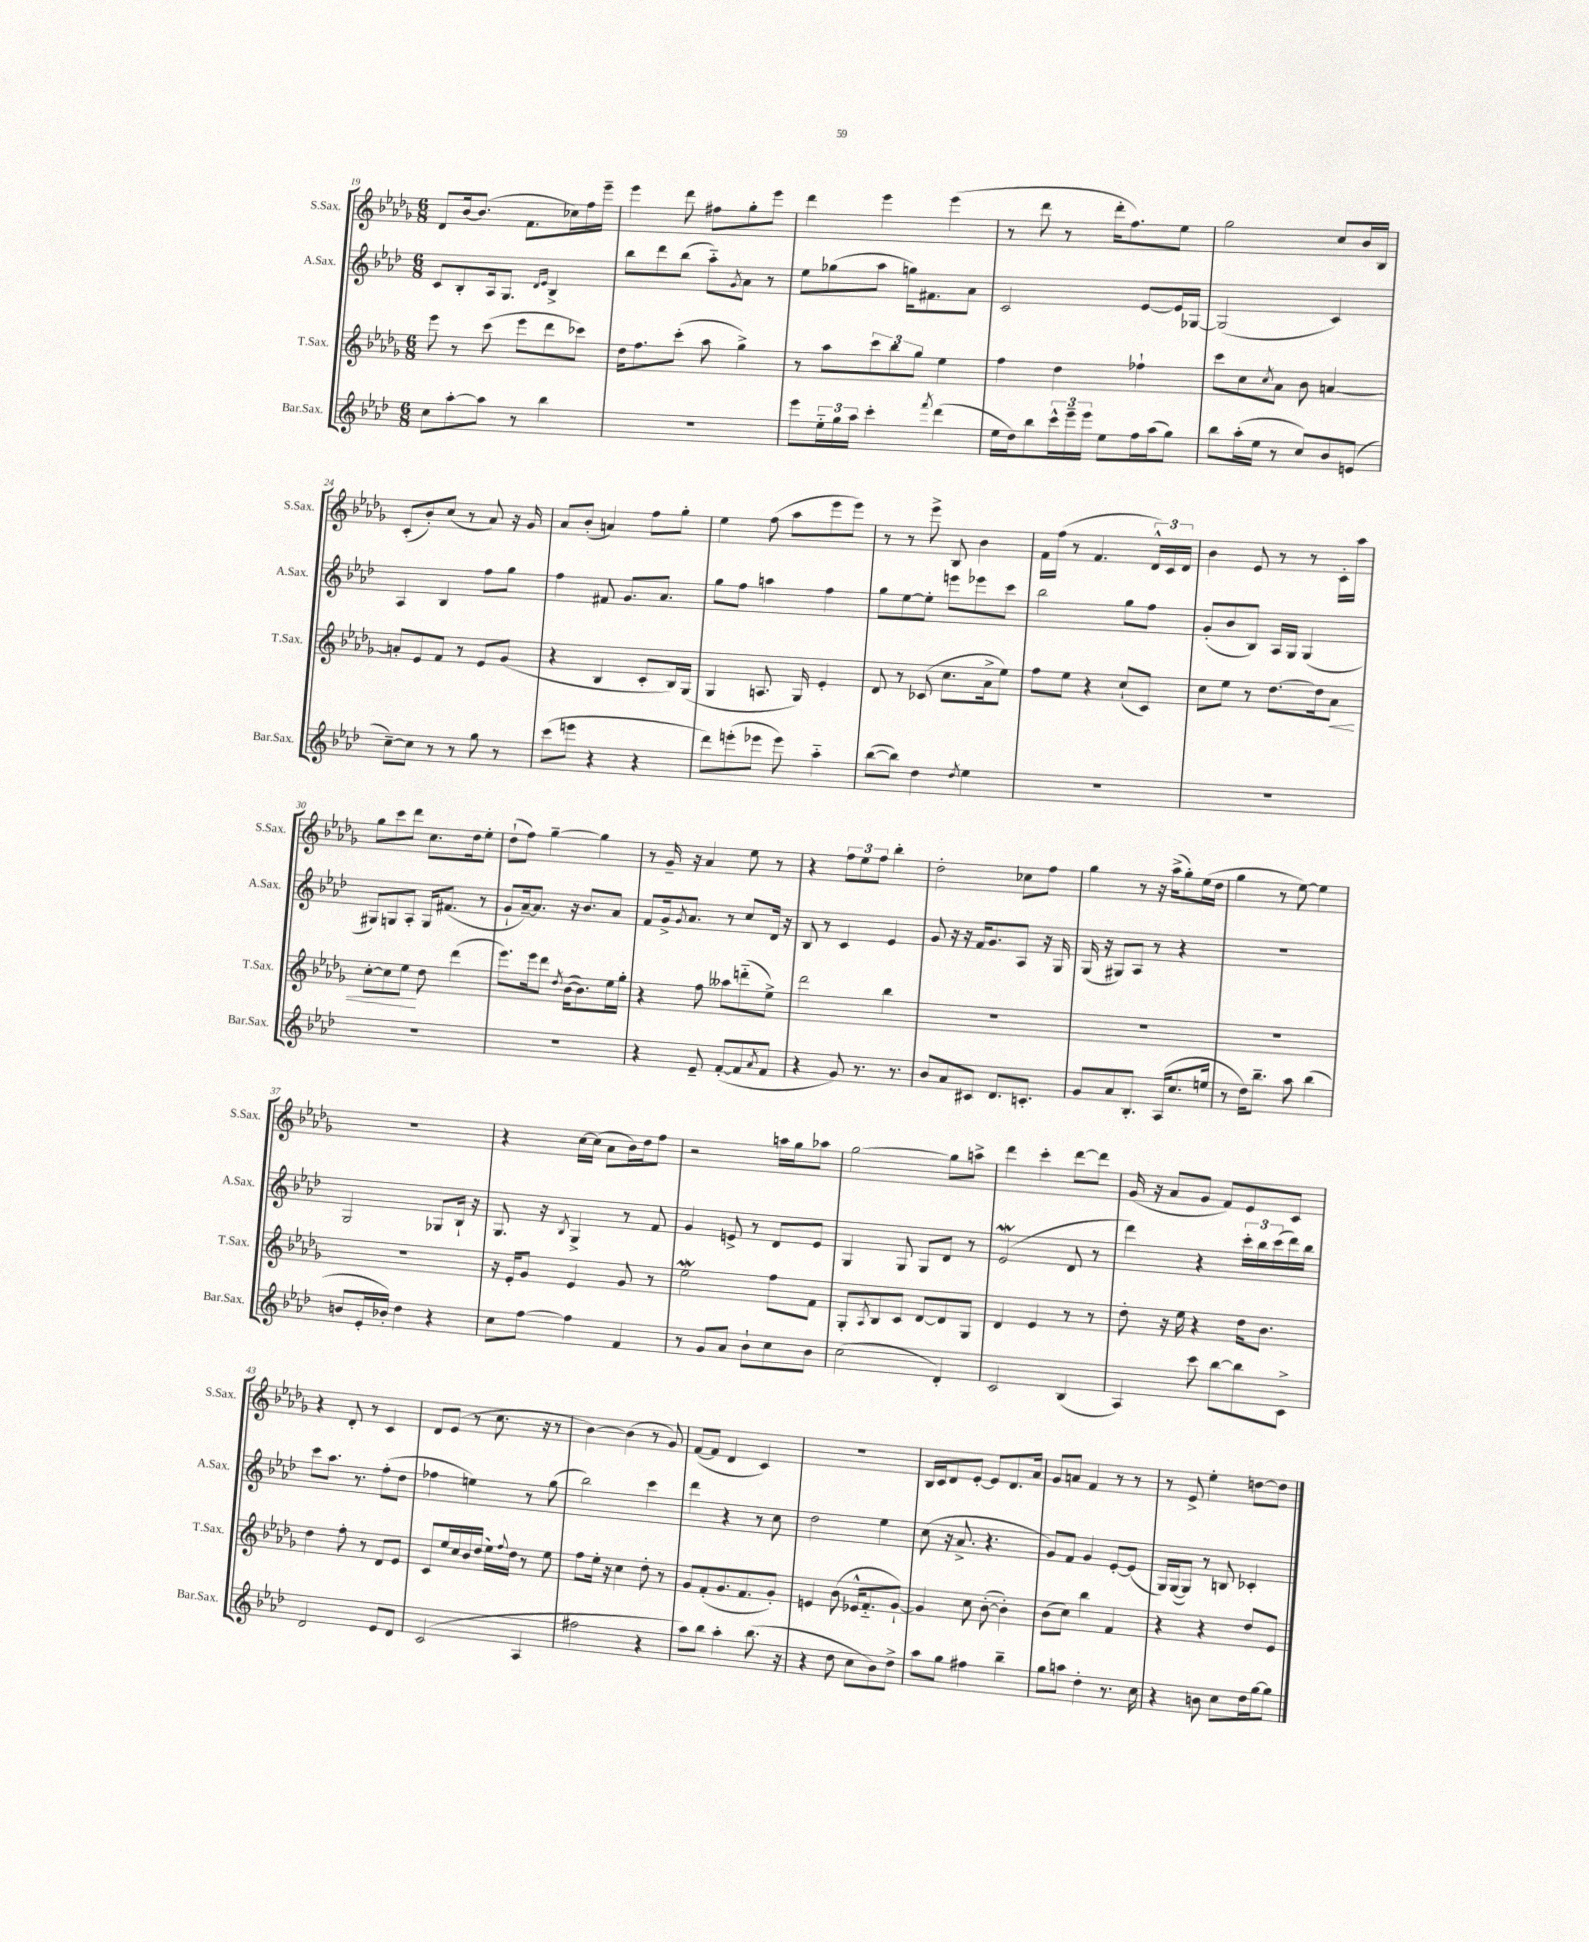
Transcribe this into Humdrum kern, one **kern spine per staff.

**kern	**kern	**dynam	**kern	**kern
*part4	*part3	*part3	*part2	*part1
*staff4	*staff3	*staff3	*staff2	*staff1
*I"Bar.Sax.	*I"T.Sax.	*	*I"A.Sax.	*I"S.Sax.
*I'Bar.Sax.	*I'T.Sax.	*	*I'A.Sax.	*I'S.Sax.
*clefG2	*clefG2	*	*clefG2	*clefG2
*k[b-e-a-d-]	*k[b-e-a-d-g-]	*	*k[b-e-a-d-]	*k[b-e-a-d-g-]
*M6/8	*M6/8	*	*M6/8	*M6/8
=19	=19	=19	=19	=19
8cc\L	8eee-\	.	8c/L	8d-/L
[8aa-'\	8r	.	8B-'/	[16b-/k
.	.	.	.	(8.b-/J]
8aa-\J]	(8ccc\	.	16A-/k	.
.	.	.	8.G/J	.
8r	8eee-\L	.	.	8.f\L
.	.	.	16qqd-/LL	.
.	.	.	16qqe-/JJ	.
4bb-\	8ddd-\	.	4B-^/	.
.	.	.	.	16cc-X\L)
.	8ccc-X\J)	.	.	16ff\
.	.	.	.	16eee-~\JJ
=20	=20	=20	=20	=20
2.r	16dd-\KL	.	8bb-\L	4eee-\
.	8.ff\	.	.	.
.	.	.	8ddd-\	.
.	(8ccc'\J	.	(8bb-\J	8ddd-\
.	8aa-\	.	8aa-\L)	8ff#X\L
.	.	.	8qg/	.
.	4gg-^\)	.	8a-\J	8gg-'\
.	.	.	8r	8eee-\J
=21	=21	=21	=21	=21
8eee-\L	8r	.	8ee-\L	4ddd-\
24ee-\L	8aa-\L	.	(8gg-X\	.
24gg\	.	.	.	.
24aa-\JJ	.	.	.	.
4ccc'\	12ccc\	.	8aa-\J	4eee-\
.	12bb-\	.	.	.
.	.	.	16ggn\KL)	.
.	12gg-\J	.	.	.
.	.	.	8.f#X\	.
8qfff/	.	.	.	.
(4ddd-\	4ee-\	.	.	(4eee-\
.	.	.	8a-\J	.
=22	=22	=22	=22	=22
16ee-\LL	4ff\	.	2c/	8r
16dd-\J)	.	.	.	.
8bb-\	.	.	.	8ddd-\
24ccc^^\L	4dd-\	.	.	8r
24eee-~\	.	.	.	.
24eee-\JJ	.	.	.	.
8ee-\L	.	.	.	16ddd-'\KL
.	.	.	.	8.ff\)
16ff\L	4ff-X`\	.	[8e-/L	.
(16aa-\J	.	.	.	.
8gg\J)	.	.	16e-/L]	8ee-\J
.	.	.	[16G-X/JJ	.
=23	=23	=23	=23	=23
8bb-\L	8ccc\L	.	(2G-/]	2gg-\
(16aa-'\L	8cc\	.	.	.
16ee-\JJ	.	.	.	.
.	8qcc/	.	.	.
8r	8a-\J	.	.	.
8cc/L)	8b-\	.	.	.
8b-/	[4an/	.	4c/)	8cc/L
(8en/J	.	.	.	16b-/L
.	.	.	.	16B-/JJ
!!LO:LB:g=z
=24	=24	=24	=24	=24
[8cc~\L)	8an'/L]	.	4A-/	(8c'/L
8cc\J]	8e-/	.	.	8b-'/)
8r	8f/J	.	4B-/	(8cc/J
8r	8r	.	.	8r
8gg\	8e-/L	.	8ff\L	8a-/)
8r	(8g-/J	.	8gg\J	16r
.	.	.	.	16g-/
=25	=25	=25	=25	=25
(8ccc\L	4r	.	4ff\	8a-/L
8eeen\J	.	.	.	(8b-'/J
4r	4B-/	.	8f#X/	4an/)
.	.	.	8.g/L	.
4r	8c'/L	.	.	8ff\L
.	.	.	8.a-/J	.
.	16B-/L)	.	.	8gg-'\J
.	(16G-/JJ	.	.	.
=26	=26	=26	=26	=26
8ddd-\L)	4G-/	.	8gg\L	4ee-\
(8eeen'\	.	.	8ff\J	.
8eee-X\J	8.An/	.	4aan\	(8ff\
8eee-\)	.	.	.	8aa-\L
.	16G-/)	.	.	.
4aa-\	4e-'/	.	4ff\	8eee-\
.	.	.	.	8eee-\J)
=27	=27	=27	=27	=27
([8bb-\L	8d-/	.	8gg\L	8r
8bb-\J])	8r	.	[8ee-\	8r
4dd-\	(8c-X/	.	8ee-'\J]	8eee-^\
.	8.cc\L	.	8eeen\L	8B-/
8qdd-/	.	.	.	.
4ee-\	.	.	8eee-X\	4b-\
.	16a-^\k	.	.	.
.	8ee-\J)	.	8ccc\J	.
=28	=28	=28	=28	=28
2.r	8ff\L	.	2bb-\	16f\LL
.	.	.	.	(16ff\JJ
.	8ee-\J	.	.	8r
.	4r	.	.	4.f/
.	(8cc`/L	.	8gg\L	.
.	8c/J)	.	8ff\J	24d-^^/LL)
.	.	.	.	24c/
.	.	.	.	24d-/JJ
=29	=29	=29	=29	=29
2.r	8cc\L	.	(8g'/L	4b-\
.	8ee-\J	.	8b-/	.
.	8r	.	8B-/J)	8e-/
.	[8.dd-\L	.	16A-/LL	8r
.	.	.	16G/JJ	.
.	.	.	(4G/	8r
.	16dd-\k]	.	.	.
!	!	!LO:HP:b	!	!
.	8a-\J	<	.	16c'\LL
.	.	.	.	16aa-\JJ
!!LO:LB:g=z
=30	=30	=30	=30	=30
2.r	[8cc'\L	.	8G#X/L)	8gg-\L
.	8cc\]	.	8Gn/	8ccc\
.	8ee-\J	.	8A-'/J	8ddd-\J
.	8dd-\	[	16G/KL	8.cc\L
.	.	.	(8.f#X/J	.
.	(4ddd-\	.	.	.
.	.	.	.	16dd-\k
.	.	.	8r	8ee-'\J
=31	=31	=31	=31	=31
2.r	8.eee-\L)	.	8g`/L	(8dd-`\L
.	.	.	[16a-~/k)	8ff\J)
.	16eee-\k	.	8.a-/J]	.
.	8ddd-\J	.	.	[4gg-~\
.	8qdd-/	.	.	.
.	([16b-\KL	.	16r	.
.	8.b-\])	.	8.b-/L	.
.	.	.	.	4gg-\]
.	16ee-\L	.	8a-/J	.
.	16gg-'\JJ	.	.	.
=32	=32	=32	=32	=32
4r	4r	.	8f/L	8r
.	.	.	16g^/k	16g-~/
.	.	.	8qg/	.
.	.	.	8.a-/J	16r
8e-~/	8ff\	.	.	4a-/
([8f'/L	8aa--X\L	.	8r	.
8f/]	(8dddn\	.	8cc/L	8ee-\
8qa-/	.	.	.	.
8f/J	8ee-^\J)	.	16d-/Jk	8r
.	.	.	16r	.
=33	=33	=33	=33	=33
4r	2ddd-\	.	8B-/	4r
.	.	.	8r	.
8g/)	.	.	4c/	12ff\L
.	.	.	.	12ee-\
8.r	.	.	.	.
.	.	.	.	12ff\J
.	4bb-\	.	4e-/	4bb-'\
8.r	.	.	.	.
=34	=34	=34	=34	=34
8b-/L	2.r	.	8g/	2dd-'\
8a-/	.	.	16r	.
.	.	.	16r	.
8c#X/J	.	.	16f/KL	.
.	.	.	8.g/	.
8.d-/L	.	.	.	.
.	.	.	8A-/J	8cc-X\L
8.cn'/J	.	.	.	.
.	.	.	16r	8ff\J
.	.	.	16G/	.
=35	=35	=35	=35	=35
8g/L	2.r	.	(16G/	4gg-\
.	.	.	16r	.
8a-/	.	.	8G#X/L)	.
8.B-'/J	.	.	8A-/J	8r
.	.	.	8r	16r
(16A-/KL	.	.	.	(16aa-^\KL
8.cc/	.	.	4r	8gg-'\)
.	.	.	.	(16ee-\L
16een/Jk	.	.	.	16dd-\JJ
=36	=36	=36	=36	=36
8r	2.r	.	2.r	4gg-\
16dd-\KL)	.	.	.	.
8.bb-~\J	.	.	.	.
.	.	.	.	8r
8aa-\	.	.	.	[8ee-\)
(4bb-\	.	.	.	4ee-\]
!!LO:LB:g=z
=37	=37	=37	=37	=37
8bn/L	2.r	.	2G/	2.r
16e-'/L	.	.	.	.
16b-X'/JJ)	.	.	.	.
4dd-\	.	.	.	.
4r	.	.	8G-X/L	.
.	.	.	16B-`/Jk	.
.	.	.	16r	.
=38	=38	=38	=38	=38
8cc\L	16r	.	8.G/	4r
.	16e-'/KL	.	.	.
[8ff\J	8g-/J	.	.	.
.	.	.	16r	.
.	.	.	8qB-/	.
4ff\]	4e-/	.	4G^/	[16cc\LL
.	.	.	.	(16cc\JJ]
.	.	.	.	8a-\L
4f/	8g-/	.	8r	16b-\L)
.	.	.	.	16dd-\J
.	8r	.	8f/	8ff\J
=39	=39	=39	=39	=39
8r	2ee-W\	.	4g/	2r
8g/L	.	.	.	.
8a-/J	.	.	8en^/	.
8b-`\L	.	.	8r	.
8cc\	8ff\L	.	8d-/L	16aan\LL
.	.	.	.	16gg-\J
8b-\J	8f\J	.	8e/J	8aa-X\J
=40	=40	=40	=40	=40
(2cc\	8G-'/L	.	4G/	[2gg-\
.	8qA-/	.	.	.
.	8B-/	.	.	.
.	8c/J	.	8G/	.
.	[8d-/L	.	8G/L	.
4d-'/)	8d-/]	.	8d-/J	8gg-\L]
.	8G-/J	.	8r	8aan^\J
=41	=41	=41	=41	=41
2c/	4d-/	.	(2e-W/	4ddd-\
.	4e-/	.	.	4ccc'\
(4B-/	8r	.	8d-/	[8ddd-\L
.	8r	.	8r	8ddd-\J]
=42	=42	=42	=42	=42
4A-/)	8dd-'\	.	4ddd-\)	(16g-/
.	.	.	.	16r
.	16r	.	.	8a-/L
.	16ee-\	.	.	.
8ccc\	4r	.	4r	8g-/J
[8bb-\L	.	.	.	8f/L)
8bb-\]	16dd-\KL	.	24ccc'\LL	8e-/
.	.	.	24bb-\	.
.	8.b-\J	.	.	.
.	.	.	(24ccc\	.
8c^\J	.	.	16ddd-\)	8c/J
.	.	.	16bb-\JJ	.
!!LO:LB:g=z
=43	=43	=43	=43	=43
2d-/	4dd-\	.	8ccc\L	4r
.	.	.	8.aa-\J	.
.	8ff'\	.	.	8d-'/
.	.	.	8.r	.
.	8r	.	.	8r
8e-/L	8d-/L	.	(8ff'\L	4c/
8d-/J	8e-/J	.	8dd-\J	.
=44	=44	=44	=44	=44
(2c/	8c/L	.	4ff-X\	8d-/L
.	16ee-/L	.	.	(8e-/J
.	16cc/	.	.	.
.	16b-/	.	4een\)	8r
.	(16dd-/JJ	.	.	.
.	16ee-\LL)	.	.	8.cc\
.	8qqff/	.	.	.
.	16dd-\JJ	.	.	.
4A-/	8r	.	8r	.
.	.	.	.	16r
.	8ee-\	.	(8gg\	8r
=45	=45	=45	=45	=45
2ff#X\	8ff\L	.	2bb-\)	[4b-\)
.	16ee-'\Jk	.	.	.
.	16r	.	.	.
.	4cc\	.	.	(4b-\]
4r	8dd-'\	.	4ccc\	8r
.	8r	.	.	8g-/)
=46	=46	=46	=46	=46
8aa-\L)	8g-/L	.	4ddd-\	([8f/L
8bb-\J	(8f'/	.	.	8f/J]
4aa-'\	8.g-/	.	4r	4d-/
.	8.f/	.	.	.
(8.bb-\	.	.	8r	4c/)
.	8g-'/J)	.	8cc\	.
16r	.	.	.	.
=47	=47	=47	=47	=47
4r	4en/	.	2dd-\	2.r
8dd-\	(8b-\	.	.	.
8cc\L	16e-X^^/KL	.	.	.
.	8.f/	.	.	.
8b-\)	.	.	4ee-\	.
8dd-^\J	[8g-`/J)	.	.	.
=48	=48	=48	=48	=48
8aa-\L	4g-/]	.	(8cc\	16B-/LL
.	.	.	.	16c/J
8gg\J	.	.	16r	8d-/
.	.	.	8.a-^/	.
4ff#X\	8cc\	.	.	[8e-'/J
.	([8b-'\	.	4.r	8e-/L]
4bb-~\	4b-'\])	.	.	8.d-/
.	.	.	.	16a-/Jk
=49	=49	=49	=49	=49
8gg\L	(8b-\L	.	8g/L)	8g-/L
8aan\J	8cc\J)	.	8f/J	8an/J
4dd-'\	4bb-\	.	4g/	4f/
8.r	4f/	.	[8e-'/L	8r
.	.	.	(8e-/J]	8r
16cc\	.	.	.	.
=50	=50	=50	=50	=50
4r	4r	.	16G/LL)	8r
.	.	.	([16G/J	.
.	.	.	8G/J])	8e-^/
8bn\	4r	.	8r	4ee-'\
8cc\L	.	.	8Bn/	.
16dd-\L	8dd-/L	.	4c-X'/	[8ddn\L
[16gg\J	.	.	.	.
8gg\J]	8e-/J	.	.	8dd\J]
==	==	==	==	==
*-	*-	*-	*-	*-
